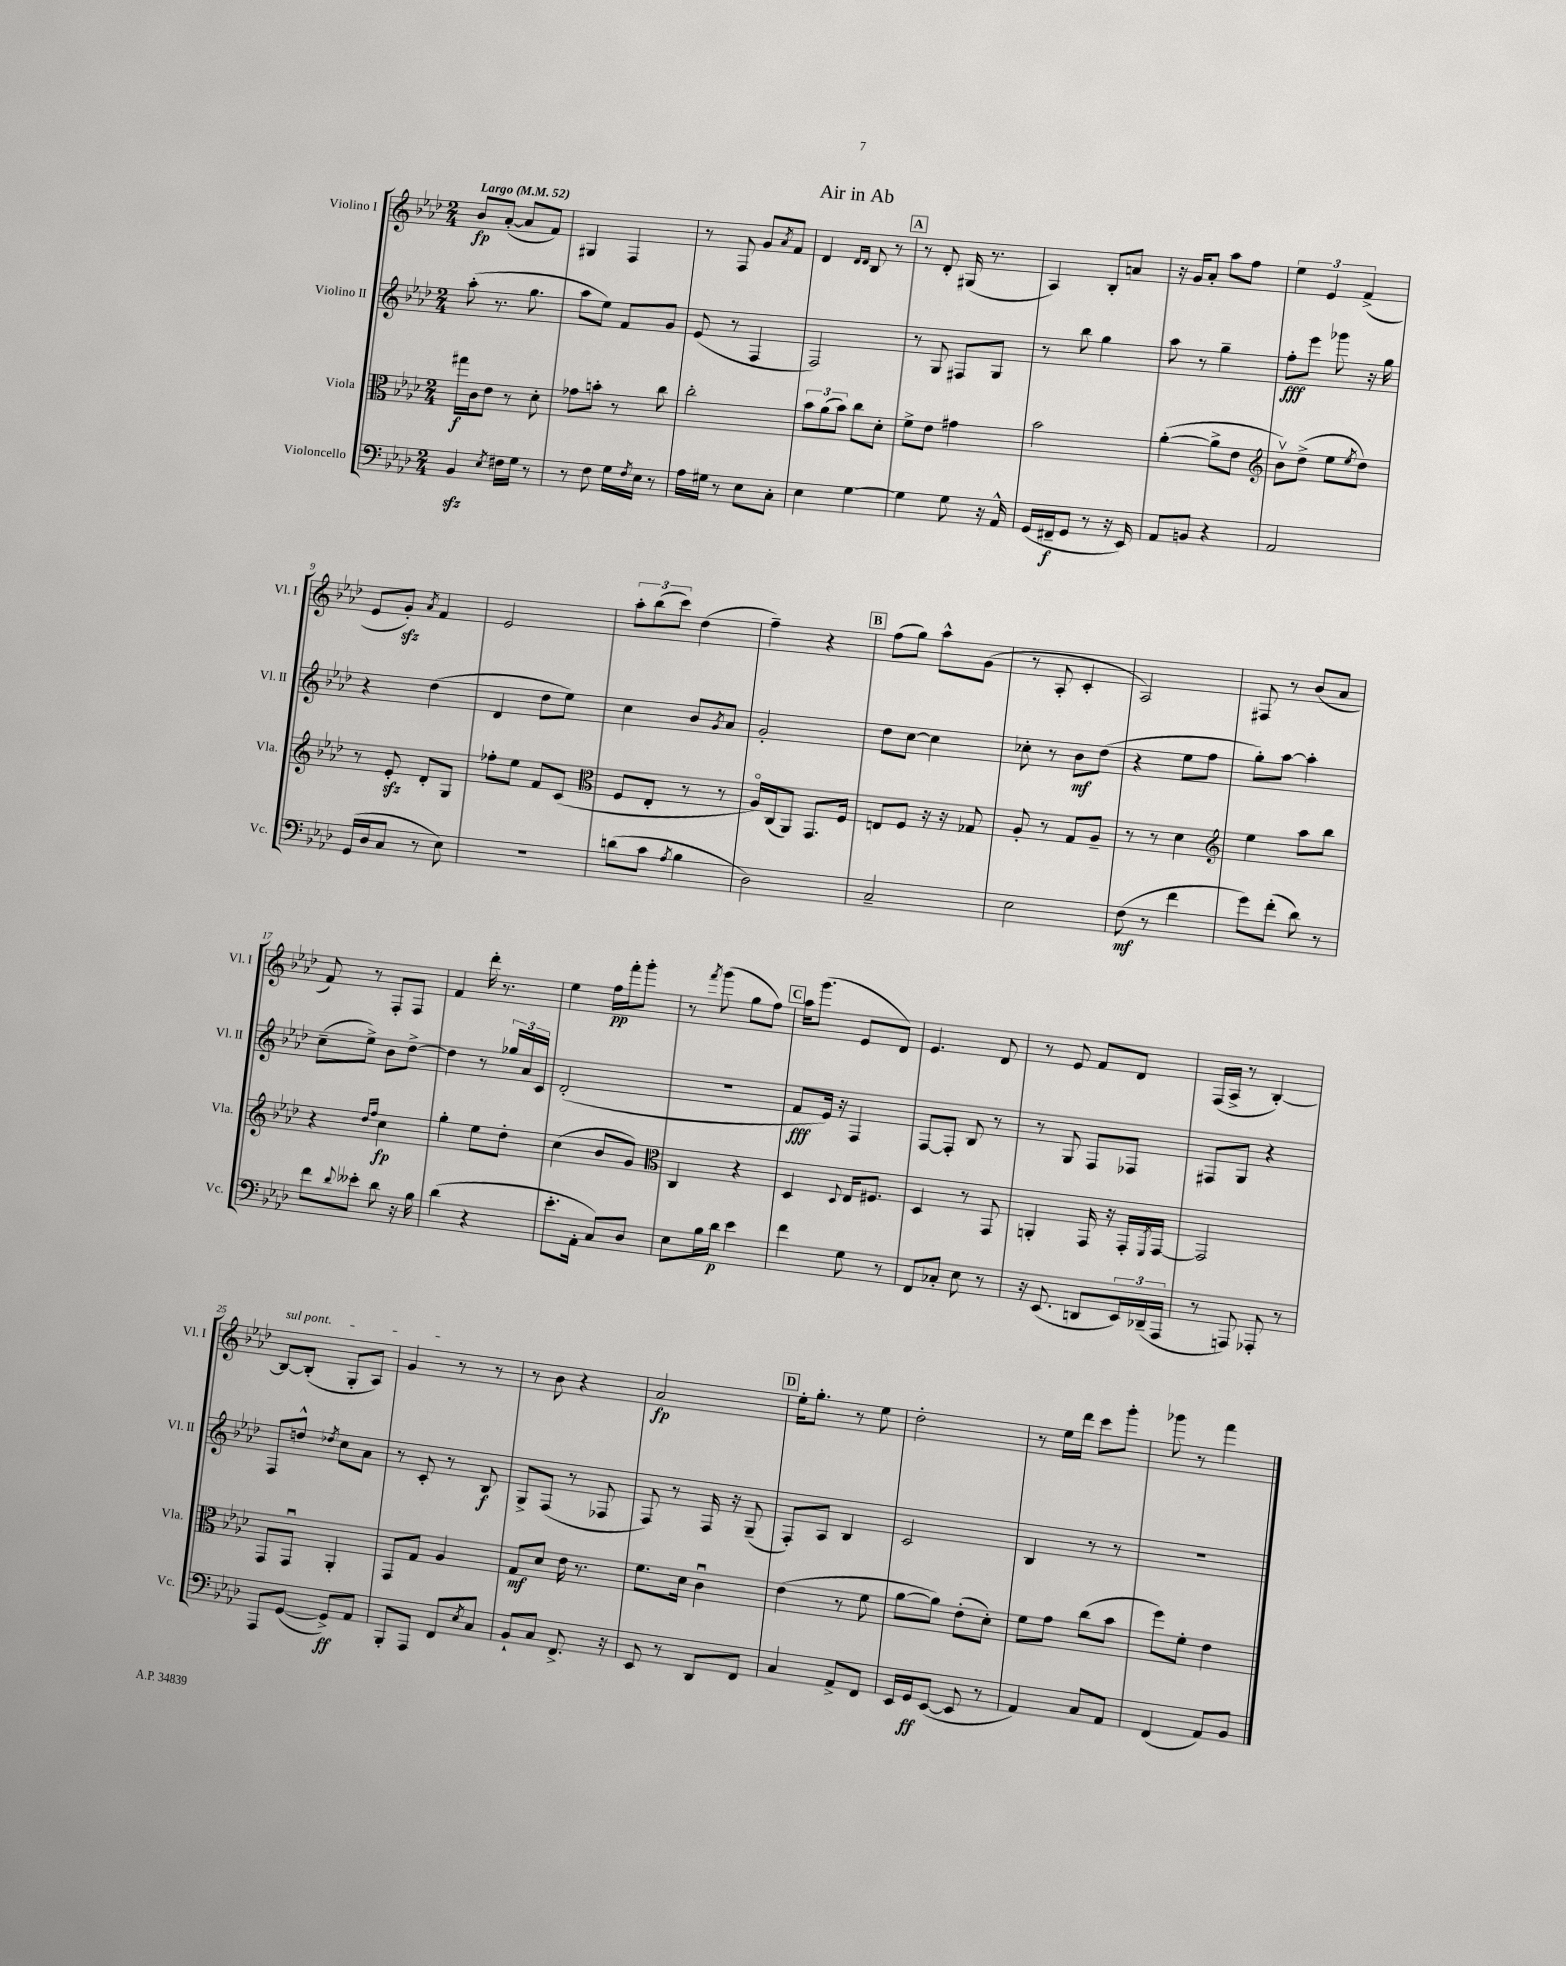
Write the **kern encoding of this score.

**kern	**kern	**kern	**kern
*staff4	*staff3	*staff2	*staff1
*clefF4	*clefC3	*clefG2	*clefG2
*k[b-e-a-d-]	*k[b-e-a-d-]	*k[b-e-a-d-]	*k[b-e-a-d-]
*M2/4	*M2/4	*M2/4	*M2/4
*MM52	*MM52	*MM52	*MM52
4BB-/	16gg#\LL	(8aa-'\	8b-/L
.	16c\J	.	.
.	8e-\J	8.r	([8a-'/J
8qE-/	.	.	.
16F#\LL	8r	.	8a-/]L
16G\JJ	.	8.gg\	.
8r	8d-'\	.	8f/J)
=	=	=	=
8r	8g-\L	8aa-\L	4G#/
8F\	8b'\J	8ee-\J)	.
16G\LL	8r	8f/L	4F/
8qF/	.	.	.
16E-\JJ	.	.	.
8r	8cc\	8g/J	.
=	=	=	=
16A-\LL	2cc'\	(8e-/	8r
16G#\JJ	.	.	.
8r	.	8r	8F/
8E-\L	.	4F/	8g/L
.	.	.	8qa-/
8C'\J	.	.	8f/J
=	=	=	=
4E-\	12b-\L	2F/)	4d-/
.	(12a-\	.	.
.	12b-\J)	.	.
.	.	.	16qqd-/LL
.	.	.	16qqd-/JJ
[4G\	8cc\L	.	8B-/
.	8d-'\J	.	8r
=	=	=	=
4G\]	8f^\L	8r	8r
.	8e-\J	8G/	8d-'/
8G\	4g#\	8F#/L	(16G#/
.	.	.	8.r
16r	.	8G/J	.
16AA-^^/	.	.	.
=	=	=	=
(16GG/LL	2b-\	8r	4A-/)
16FF#~/J	.	.	.
8GG/J	.	8bb-\	.
8r	.	4gg\	8B-'/L
16r	.	.	8a/J
16EE-/)	.	.	.
=	=	=	=
8AA-/L	([4a-'\	8aa-\	16r
.	.	.	16g/LK
8BB/J	.	8r	8a-'/J
4r	8a-^\]L	4gg~\	8aa-\L
.	8e-\J	.	8ff\J
=	=	=	=
*	*clefG2	*	*
2AA-/	8b-v\L)	8ff'\L	6ee-\
.	(8dd-^\J	8eee-\J	.
.	.	.	6e-/
.	8ee-\L	8ggg-\	.
.	.	.	(6f^/
.	8qee-/	.	.
.	8dd-\J)	16r	.
.	.	16gg\	.
=	=	=	=
(16GG/LL	8r	4r	8e-/L
16D-/J	.	.	.
8C/J	8e-'/	.	8g'/J)
.	.	.	8qa-/
8r	8d-'/L	(4dd-\	4f/
8E-\)	8G/J	.	.
=	=	=	=
2r	8ff-'\L	4d-/	2e-/
.	8ee-\J	.	.
.	8f/L	8dd-\L	.
.	(8c/J	8ee-\J)	.
=	=	=	=
*	*clefC3	*	*
(8d\L	8F/L	4cc\	12aa-'\L
.	.	.	(12bb-\
8c\J	8E-'/J	.	.
.	.	.	12ccc\J)
8qA-/	.	.	.
4B-\	8r	8b-/L	(4dd-\
.	.	8qg/	.
.	8r	8a-/J	.
=	=	=	=
2D-\)	16A-o/LL)	2g'/	4ff~\)
.	(16C/J	.	.
.	8AA-/J)	.	.
.	8.GG/L	.	4r
.	16F/Jk	.	.
=	=	=	=
2C~/	8E/L	8dd-\L	(8ff\L
.	8F/J	[8cc\J	8gg\J)
.	16r	4cc\]	8aa-^^\L
.	16r	.	.
.	8G-/	.	(8g\J
=	=	=	=
2E-\	8A-'/	8cc-'\	8r
.	8r	8r	8A-'/
.	8G/L	8b-\L	4c'/
.	8A-~/J	(8dd-\J	.
=	=	=	=
(8F\	8r	4r	2A-/)
8r	8r	.	.
4f\	4d-\	8ee-\L	.
.	.	8ff\J	.
=	=	=	=
*	*clefG2	*	*
8g\L)	4ee-\	8gg'\L)	8F#/
(8f'\J	.	[8aa-\J	8r
8d-\)	8aa-\L	4aa-'\]	(8b-/L
8r	8bb-\J	.	8a-/J
=	=	=	=
8f\L	4r	(8cc~\L	8f/)
8qqd-/	.	.	.
8e--'\J	.	8ee-^\J)	8r
.	16qqdd-/LL	.	.
.	16qqff/JJ	.	.
8d-\	4cc\	8b-\L	8F'/L
16r	.	[8dd-^\J	8F/J
16B-\	.	.	.
=	=	=	=
(4d-\	4gg'\	4dd-\]	4f/
4r	8ee-\L	8r	16ddd-'\
.	.	.	8.r
.	8dd-'\J	24gg-/LL	.
.	.	24a-/	.
.	.	24c/JJ	.
=	=	=	=
8.e-'\L	(4cc\	(2d-'/	4ee-\
16AA-'\Jk	.	.	.
8C/L)	8b-/L	.	16ff\LL
.	.	.	16fff'\J
8D-/J	8g/J)	.	8ggg'\J
=	=	=	=
*	*clefC3	*	*
8E-\L	4C/	2r	8r
.	.	.	8qfff/
16B-\L	.	.	(8ggg\
16d-\JJ	.	.	.
4e-\	4r	.	8gg\L
.	.	.	8ff\J)
=	=	=	=
4f\	4D-/	8f/L	16aa-\LK
.	.	.	(8.ggg\J
.	.	16e-/Jk)	.
.	.	16r	.
.	8qqD-/	.	.
8G\	16E-/LK	4F/	8e-/L
.	8.F#/J	.	.
8r	.	.	8d-/J)
=	=	=	=
8FF/L	4D-/	[8F/L	4.e-/
8C-'/J	.	8F'/]J	.
8E-\	8r	8B-/	.
8r	8GG/	8r	8d-/
=	=	=	=
16r	4AA'/	8r	8r
(8.EE-/	.	.	.
.	.	8G/	8e-/
8DD/L	16GG/	8F/L	8f/L
.	16r	.	.
24EE-/L)	16GG'/LL	8F-/J	8d-/J
(24DD-~/	.	.	.
.	8qFF/	.	.
.	[16GG/JJ	.	.
24AAA-/JJ	.	.	.
=	=	=	=
8r	2GG/]	8F#/L	(16F/LL
.	.	.	16A-^/JJ
8AAA/)	.	8G/J	8r
8AAA-'/	.	4r	[4B-'/)
8r	.	.	.
=	=	=	=
8AAA-/L	8GG/L	8F/L	8B-/_L
([8GG/J	8GGu/J	8dd^^/J	(8B-'/]J
.	.	8qdd-/	.
8GG^/]L)	4AA-'/	8cc\L	8G'/L
8AA-/J	.	8a-\J	8A-/J)
=	=	=	=
8BBB-'/L	8GG/L	8r	4g/
8AAA-/J	8G/J	8c'/	.
8FF/L	4A-/	8r	8r
8qE-/	.	.	.
8C/J	.	8B-/	8r
=	=	=	=
8BB-`/L	8G/L	8G^/L	8r
8C/J	8d-/J	(8F/J	8b-\
8.FF^/	16e-\	8r	4r
.	8.r	.	.
.	.	8F-/	.
16r	.	.	.
=	=	=	=
8EE-/	8.f\L	8F/)	2a-/
8r	.	8r	.
.	16d-\Jk	.	.
8DD-/L	4cu\	16F/	.
.	.	16r	.
8FF/J	.	(8G~/	.
=	=	=	=
4C/	(4e-\	8F'/L)	16ee-'\LK
.	.	.	8.gg'\J
.	.	8A-/J	.
8AA-^/L	8r	4B-/	8r
8FF/J	8f\	.	8ee-\
=	=	=	=
16EE-/LL	[8a-\L	2c/	2dd-'\
16GG/J	.	.	.
([8EE-/J	8a-\]J)	.	.
8EE-/]	(8e-'\L	.	.
8r	8d-'\J)	.	.
=	=	=	=
4AA-/)	8f\L	4B-/	8r
.	8g\J	.	16ee-\LL
.	.	.	16ddd-\JJ
8C/L	(8cc\L	8r	8ccc\L
8AA-/J	8b-\J	8r	8ggg'\J
=	=	=	=
(4FF/	8ff\L)	2r	8ggg-\
.	8f'\J	.	8r
8AA-/L)	4e-\	.	4fff\
8BB-/J	.	.	.
==	==	==	==
*-	*-	*-	*-
